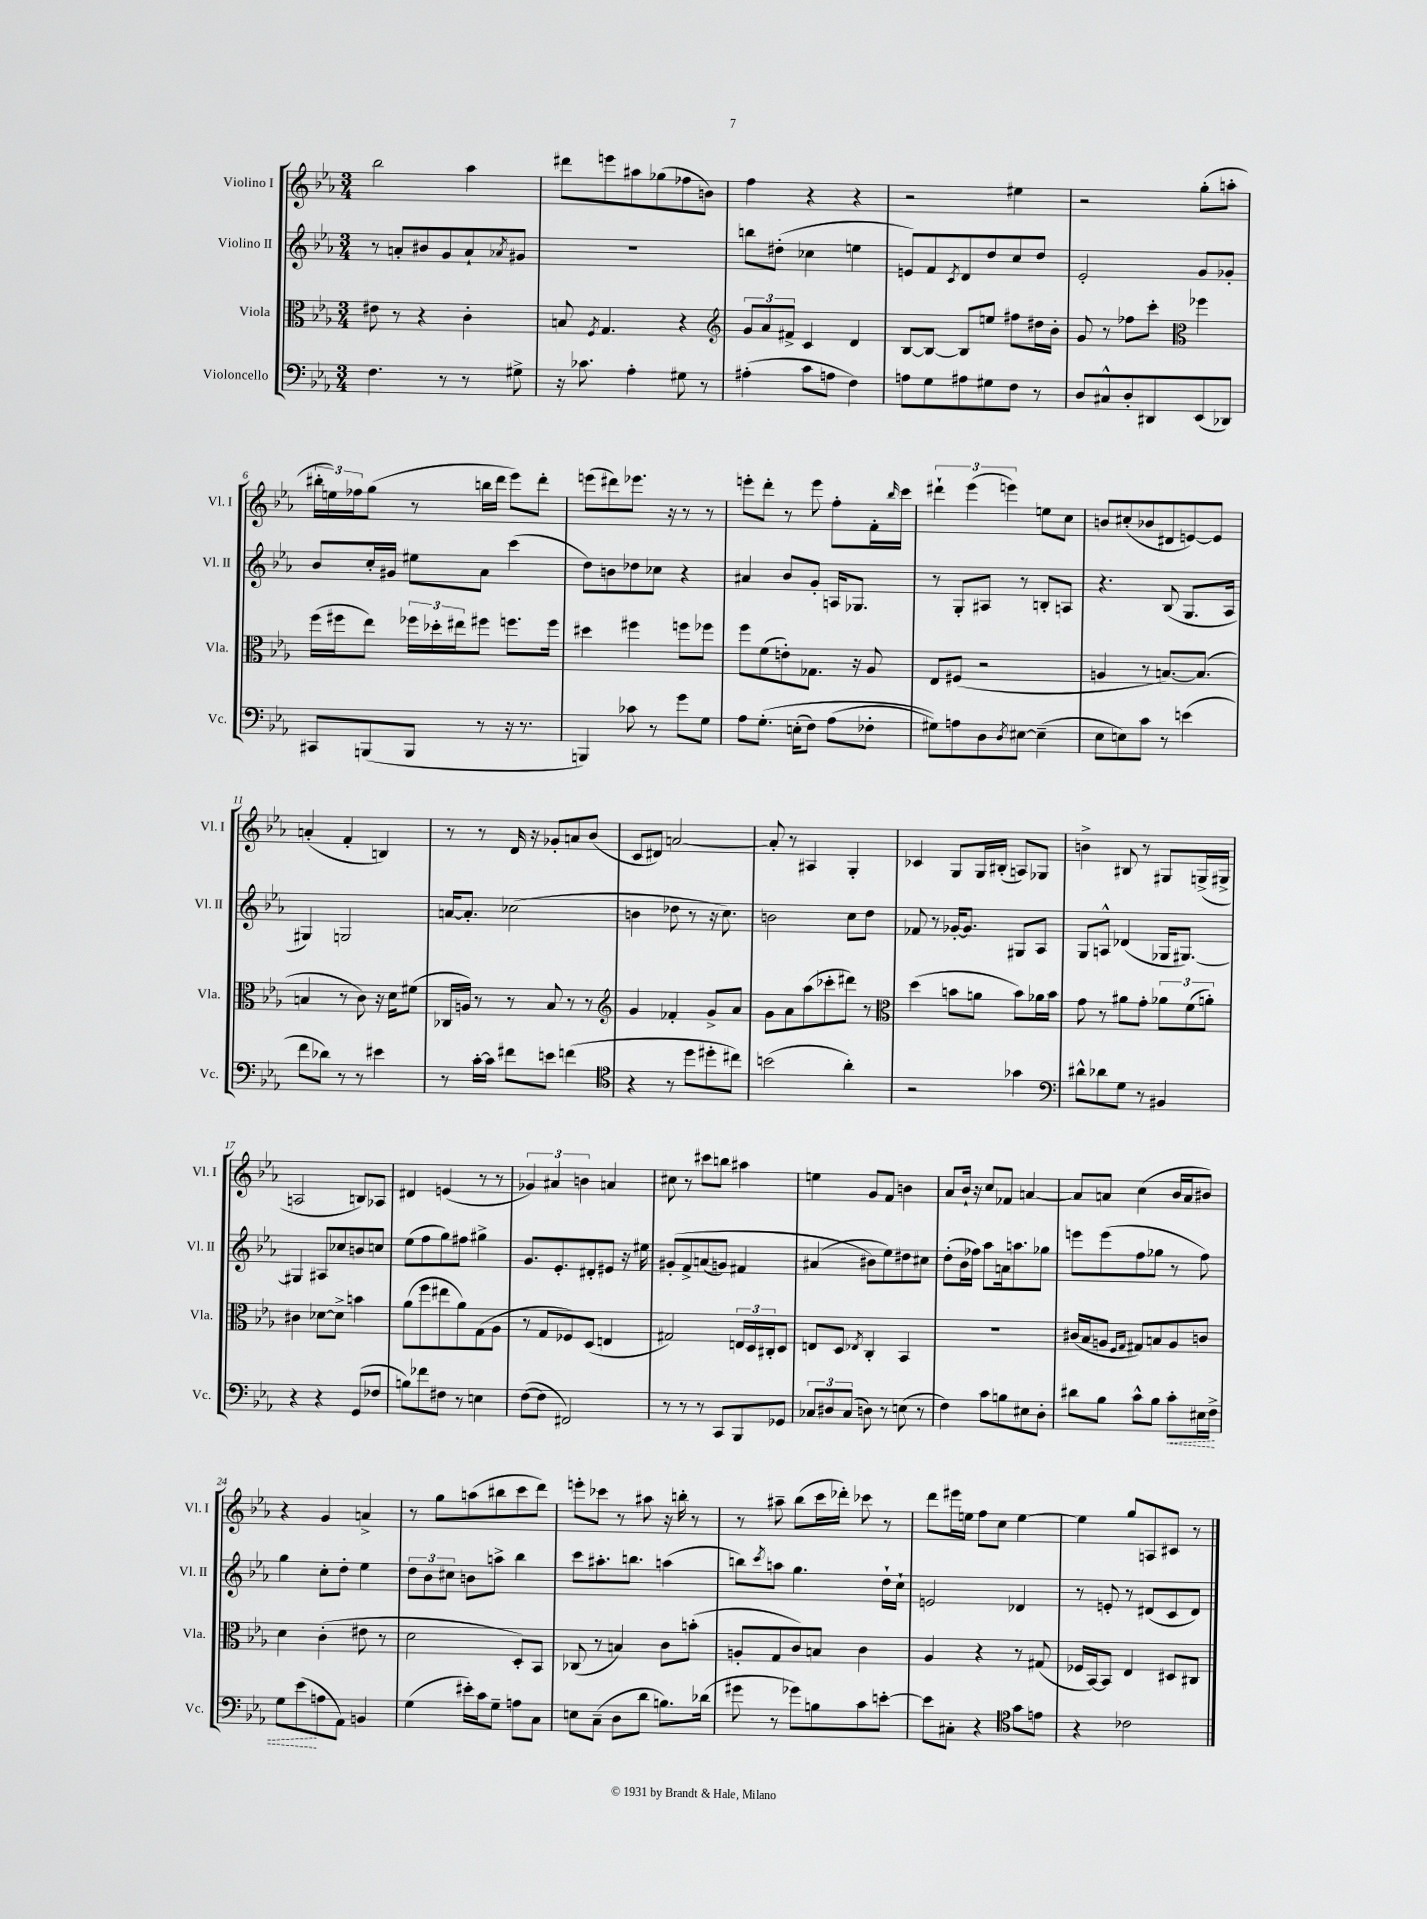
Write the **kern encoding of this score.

**kern	**dynam	**kern	**kern	**kern
*part4	*part4	*part3	*part2	*part1
*staff4	*staff4	*staff3	*staff2	*staff1
*I"Violoncello	*	*I"Viola	*I"Violino II	*I"Violino I
*I'Vc.	*	*I'Vla.	*I'Vl. II	*I'Vl. I
*clefF4	*	*clefC3	*clefG2	*clefG2
*k[b-e-a-]	*	*k[b-e-a-]	*k[b-e-a-]	*k[b-e-a-]
*M3/4	*	*M3/4	*M3/4	*M3/4
=1	=1	=1	=1	=1
4.F\	.	8e#X\	8r	2bb-\
.	.	8r	8an'/L	.
.	.	4r	8b#X/	.
8r	.	.	8g/	.
8r	.	4c'\	8a`/	4aa-\
.	.	.	8qa-X/	.
8G#X^\	.	.	8g#X/J	.
=2	=2	=2	=2	=2
16r	.	8Bn/	2.r	8ddd#X\L
8.c-X\	.	.	.	.
.	.	8qF/	.	.
.	.	4.G/	.	8eeen\
4A-'\	.	.	.	8aa#X\
.	.	.	.	(8gg-X\
8G#X\	.	4r	.	8ff-X\
8r	.	.	.	8bn\J)
=3	=3	=3	=3	=3
*	*	*clefG2	*	*
(4A#X'\	.	12g/L	8bbn\L	4ff\
.	.	12a-/	.	.
.	.	.	(8dd#X'\J	.
.	.	12f#X^/J	.	.
8c\L	.	4c/	4cc-X\	4r
8An\J	.	.	.	.
4F\)	.	4d/	4een\	4r
=4	=4	=4	=4	=4
8An\L	.	[8B-/L	8en/L)	2r
8G\	.	8B-/J_	8f/	.
.	.	.	8qc/	.
8A#X\	.	8B-/L]	8d/	.
8G#X\	.	8een/J	8dd/	.
8F\J	.	8ff#X\L	8cc/	4ee#X\
8r	.	16dd#X\L	8dd/J	.
.	.	16b-'\JJ	.	.
=5	=5	=5	=5	=5
8D/L	.	8g/	2e-'/	2r
8C#X^^/	.	8r	.	.
8D'/	.	8ff-X\L	.	.
8DD#X/	.	8ccc'\J	.	.
*	*	*clefC3	*	*
(8EE-/	.	4ff-X\	8g/L	(8gg'\L
8DD-X/J)	.	.	8g-X'/J	8aan'\J
!!LO:LB:g=z
=6	=6	=6	=6	=6
8CC#X/L	.	(16ff\LL	8b-/L	24bb#X'\LL
.	.	.	.	24een\)
.	.	16ff#X\J	.	.
.	.	.	.	24ff-X\J
(8BBBn/	.	8ee-\J)	16cc'/L	(8gg\J
.	.	.	16g#X/JJ	.
8BBB/J	.	24ff-X\LL	8ee#X\L	8r
.	.	24dd-X'\	.	.
.	.	24ee#X\J	.	.
8r	.	8ff#X\J	8a-\J	16bbn\LL
.	.	.	.	16ddd\JJ
16r	.	8.ffn\L	(4ccc\	8eee-\L)
8.r	.	.	.	.
.	.	.	.	8ddd'\J
.	.	16ff\Jk	.	.
=7	=7	=7	=7	=7
4BBBn/)	.	4dd#X\	8dd\L)	(8eeen\L
.	.	.	8bn\	8ddd#X\)
8c-X\	.	4ff#X\	8dd-X\	8.eee-X\J
8r	.	.	8cc-X\J	.
.	.	.	.	16r
8g\L	.	8ffn\L	4r	8r
8G\J	.	8ff-X\J	.	8r
=8	=8	=8	=8	=8
8A-\L	.	8ff\L	4a#X/	8eeen'\L
(8.G'\J	.	(8f\	.	8ddd'\J
.	.	8en'\)	8b-/L	8r
(16En'\KL	.	.	.	.
8F\J)	.	8.G-X\J	8g'/J	8eee\
(8A-\L	.	.	16An/KL	8ff'\L
.	.	16r	8.G-X/J	.
8F-X'\J	.	8A-/	.	16f'\L
.	.	.	.	16qqbb-/
.	.	.	.	16ccc\JJ
=9	=9	=9	=9	=9
8G#X\L))	.	8E-/L	8r	6ddd#X`\
8An\	.	(8F#X/J	8G'/L	.
.	.	.	.	(6eee-\
8D\	.	2r	8A#X/J	.
.	.	.	.	6eeen\)
8qD/	.	.	.	.
[8E#X\J	.	.	8r	.
(4E#~\]	.	.	8Bn'/L	8een\L
.	.	.	8An/J	8cc\J
=10	=10	=10	=10	=10
8E-\L	.	4An/	4.r	8bn/L
8En\)	.	.	.	(8cc#X'/
8c\J	.	8r	.	8b-X/
8r	.	[8.Bn/L)	(8B-/	8d#X/
(4en\	.	.	8.G/L	[8en/)
.	.	(8.B/J]	.	.
.	.	.	.	8e/J]
.	.	.	16A-/Jk	.
!!LO:LB:g=z
=11	=11	=11	=11	=11
8f\L	.	4Bn/	4G#X/)	(4an'/
8d-X\J)	.	.	.	.
8r	.	8r	2Gn/	4f'/
8r	.	8c\)	.	.
4e#X\	.	16r	.	4Bn/)
.	.	16d\KL	.	.
.	.	(8f#X\J	.	.
=12	=12	=12	=12	=12
8r	.	16C-X/LL	[16an/KL	8r
.	.	16An/JJ)	8.a'/J]	.
[16c'\LL	.	8r	.	8r
16c\JJ]	.	.	.	.
8f#X\L	.	8r	(2cc-X\	16d/
.	.	.	.	16r
8en\J	.	8B-/	.	8g-X'/L
(4fn\	.	8r	.	8an/
.	.	8r	.	(8b-/J
=13	=13	=13	=13	=13
*clefC4	*	*clefG2	*	*
4r	.	4g/	4bn\	8c/L
.	.	.	.	8d#X/J)
8r	.	4f-X'/	8dd-X\	[2an/
8dd\L	.	.	8r	.
8dd#X'\	.	8g^/L	16r	.
.	.	.	8.cc\)	.
8cc#X\J)	.	8a-/J	.	.
=14	=14	=14	=14	=14
(2bn\	.	8g\L	2bn\	8a'/]
.	.	8a-\	.	8r
.	.	(8aa-\	.	4A#X/
.	.	8ccc-X'\	.	.
4a-'\)	.	8ddd#X\J)	8cc\L	4G'/
.	.	8r	8dd\J	.
=15	=15	=15	=15	=15
*	*	*clefC3	*	*
2r	.	(4dd\	8f-X/	4c-X/
.	.	.	8r	.
.	.	8bn\L	[16g-X'/KL	8G/L
.	.	.	8.g-/J]	.
.	.	8an\J	.	16G/L
.	.	.	.	(16B#X'/JJ
4g-X\	.	8b\L)	8G#X/L	8An/L)
.	.	16a-X\L	8A-/J	8G-X/J
.	.	16b\JJ	.	.
=16	=16	=16	=16	=16
*clefF4	*	*	*	*
8d#X^^\L	.	8g\	8G/L	4bn^\
8d-X\	.	8r	8An^^/J	.
8G\J	.	8a#X\L	(4d-X/	8B#X/
8r	.	8g'\J	.	8r
4BB#X/	.	12a-X\L	16G-X/KL	8G#X/L
.	.	.	[8.G#X/J)	.
.	.	(12f\	.	.
.	.	.	.	(16Gn^/L
.	.	12an'\J)	.	.
.	.	.	.	16G#X^/JJ
!!LO:LB:g=z
=17	=17	=17	=17	=17
4r	.	4c#X\	4G#X/]	2An/
4r	.	[8d-X\L	8A#X/L	.
.	.	8d-^\J]	8cc-X/	.
(8GG/L	.	4bn\	8bn/	8Bn/L)
8F-X/J	.	.	8ccn/J	8A-X/J
=18	=18	=18	=18	=18
8Bn\L)	.	(8a-\L	(8ee-\L	4d#X/
8f-X\	.	8ff\	8ff\	.
8F#X\J	.	8ee#X\	8gg\)	(4en/
8r	.	8a-\)	8ff#X\J	.
4En\	.	(8G\	4gg#X^\	8r
.	.	8A-\J	.	8r
=19	=19	=19	=19	=19
([8F\L	.	8r	8.g/L	6g-X/)
8F\J]	.	8G/L	.	.
.	.	.	.	6a#X/
.	.	.	8.e-'/	.
2FF#X/)	.	8F-X/)	.	.
.	.	.	.	6bn\
.	.	(8D/J	8d#X'/	.
.	.	4En/	8e#X/J	4an/
.	.	.	16r	.
.	.	.	16ee#X\	.
=20	=20	=20	=20	=20
8r	.	2G#X/)	(8g#X'/L	8cc#X\
8r	.	.	8f^/	8r
8r	.	.	(8an/	8ccc#X\L
8CC/L	.	.	8gn/J)	8bbn\J
8BBB-/	.	24En/LL	4f#X/	4aa#X\
.	.	24D/	.	.
.	.	24C#X'/J	.	.
8GG-X/J	.	8D/J	.	.
=21	=21	=21	=21	=21
12C-X/L	.	8En/L	(4a#X/	4een\
12D#X/	.	.	.	.
.	.	8D/J	.	.
(12C-/J	.	.	.	.
.	.	8qE-X/	.	.
8Dn\)	.	4C'/	8b#X\L)	8g/L
8r	.	.	8ee-\)	8f/J
(8En\	.	4BB-/	8dd#X\	4bn\
8r	.	.	8cc#X\J	.
=22	=22	=22	=22	=22
4F\)	.	2.r	(8dd'\L	8a-/L
.	.	.	16b-\L	16b-`/Jk
.	.	.	16ff-X\JJ)	16r
8c\L	.	.	8aa-\L	8cc/L
8Bn\	.	.	16an\k	8f-X/J
.	.	.	8.aan\	.
8E#X\	.	.	.	[4an/
8D'\J	.	.	8gg-X\J	.
=23	=23	=23	=23	=23
8d#X\L	.	(16c#X/LL	8eeen\L	8a/L]
.	.	16B-/J	.	.
8B-\J	.	8An/J	(8eee\	8an/J
.	.	16qqF/LL	.	.
.	.	16qqG/JJ	.	.
8c^^\L	.	8G#X/L)	8ff\	(4cc\
8B-\J	.	8Bn/	8gg-X\J	.
!	!LO:HP:b	!	!	!
8c'\L	<	8A/	8r	16b-/LL
.	.	.	.	16a/J
16E#X\L	.	8cn/J	8ff\)	8b#X/J)
16F^\JJ	.	.	.	.
!!LO:LB:g=z
=24	=24	=24	=24	=24
8G\L	.	4d\	4gg\	4r
(8e-\	.	.	.	.
8An\	[	(4c'\	8cc'\L	4g/
8AA-\J)	.	.	8dd'\J	.
4BBn/	.	8e#X\	4ee-\	4an^/
.	.	8r	.	.
=25	=25	=25	=25	=25
(4G\	.	2d\	12dd\L	8r
.	.	.	12b-\	.
.	.	.	.	8gg\L
.	.	.	12cc#X\J	.
16e#X'\LL)	.	.	8bn\L	(8aan\
16c\J	.	.	.	.
8G~\J	.	.	8aan^\J	8bb#X\
8An\L	.	8D'/L)	4bb-\	8ccc\
8C\J	.	8BB-/J	.	8ddd\J)
=26	=26	=26	=26	=26
8En\L	.	(8C-X/	8ccc\L	8eeen'\L
(8C~\J	.	8r	8.aa#X'\	8ccc-X\J
8D\L	.	4Bn/)	.	8r
.	.	.	8.bbn\J	.
8d\J	.	.	.	8aa#X\
8.Bn\L)	.	8c\L	(4aan\	16r
.	.	.	.	16bbn'\
.	.	(8bn'\J	.	8r
(16d-X\Jk	.	.	.	.
=27	=27	=27	=27	=27
8g#X\	.	8An'/L	8bbn\L)	8r
.	.	.	8qccc/	.
8r	.	8G/	8aan\J	8aa#X~\
8g-X\L)	.	8c/)	4.gg\	(8bb-\L
8Bn\	.	8Bn/J	.	16ccc\L
.	.	.	.	16ddd-X'\JJ)
8c\	.	4c\	.	8ccc-X\
[8en'\J	.	.	16dd`\LL	8r
.	.	.	16cc`\JJ	.
=28	=28	=28	=28	=28
8e\L]	.	4A-/	2en/	8ddd\L
8C#X'\J	.	.	.	16eee#X\L
.	.	.	.	16een\JJ
4r	.	4r	.	8ff\L
.	.	.	.	8cc\J
*clefC4	*	*	*	*
8g\L	.	8r	4d-X/	[4ee\
8en\J	.	(8G#X/	.	.
=29	=29	=29	=29	=29
4r	.	16F-X/LL	8r	4ee\]
.	.	[16BB-/J)	.	.
.	.	8BB-/J]	8en'/	.
2c-X\	.	4E-/	8r	8gg/L
.	.	.	(8d#X/L	8An/
.	.	8D#X/L	8c/	8c#X/J
.	.	8C#X/J	8d#/J)	8r
==	==	==	==	==
*-	*-	*-	*-	*-
